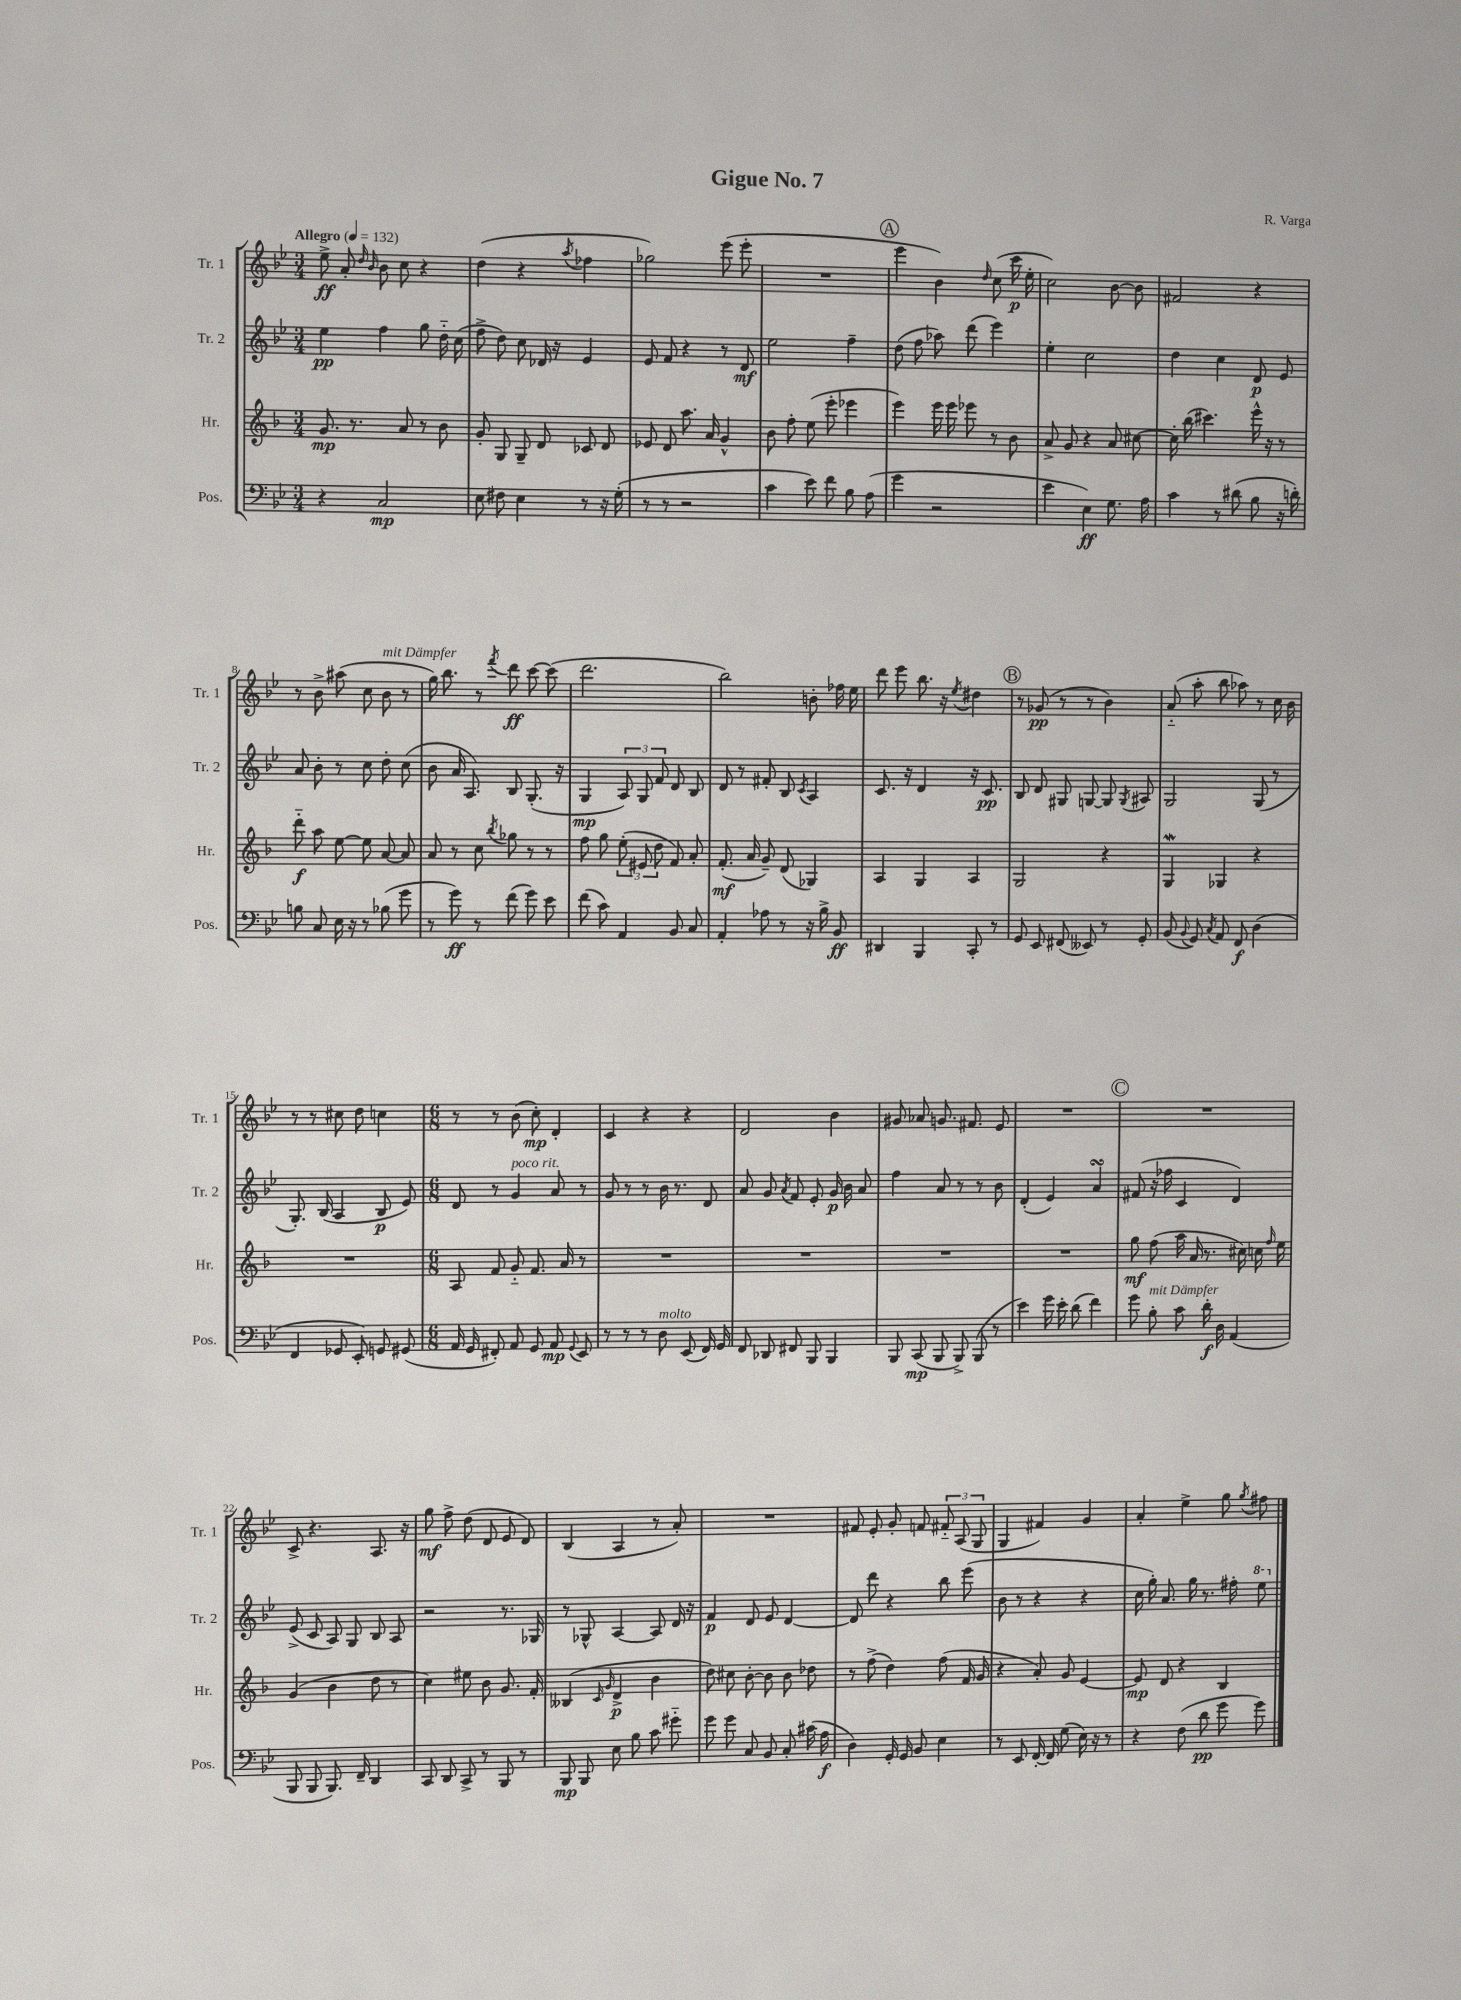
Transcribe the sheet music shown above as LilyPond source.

\header { title = "Gigue No. 7" composer = "R. Varga" }
<<
\new StaffGroup <<
\new Staff = "s0" \with { instrumentName = "Tr. 1" shortInstrumentName = "Tr. 1" } {
    \clef treble \key bes \major \numericTimeSignature \time 3/4 \tempo "Allegro" 4 = 132
    \autoBeamOff ees''8->\ff a'8-. \grace { d''16 bes'16 } bes'8 c''8 r4 |
    d''4( r4 \acciaccatura { a''8 } fes''4 |
    ges''2) ees'''8( ees'''8-. |
    R2. |
    \mark \markup { \circle "A" } ees'''4 bes'4) \grace { d''16 } c''8( c'''16\p ees''16-. |
    c''2) bes'8~ bes'8 |
    fis'2 r4 |
    r8 bes'8-> ais''8( c''8 bes'8^\markup { \italic "mit Dämpfer" } r8 |
    g''16) bes''8. r8 \acciaccatura { f'''8 } d'''8\ff c'''8~ c'''8( |
    d'''2. |
    bes''2) b'8-. fes''16 ees''16 |
    d'''8 ees'''8 bes''8. r16 \acciaccatura { ees''8 } dis''4 |
    \mark \markup { \circle "B" } r8 ges'8\pp( r8 r8 bes'4) |
    a'8-_( a''8-. bes''8 aes''8) r8 c''16 bes'16 |
    r8 r8 cis''8 d''8 c''4 |
    \numericTimeSignature \time 6/8 r8 r8 bes'8( c''8-.\mp) d'4-. |
    c'4 r4 r4 |
    d'2 bes'4 |
    gis'8 aes'8 g'8. fis'8. ees'8 |
    R2. |
    \mark \markup { \circle "C" } R2. |
    c'8-> r4. a8. r16 |
    g''8\mf f''8-> d''8( d'8 ees'8 d'8) |
    bes4( a4 r8 a'8-.) |
    R2. |
    fis'8 ees'8-. g'8-. f'8 \tuplet 3/2 { fis'8-_ a8( g8 } |
    g4 fis'4) g'4 |
    a'4-. ees''4-> g''8 \acciaccatura { g''8 } fis''8 \bar "|." |
}
\new Staff = "s1" \with { instrumentName = "Tr. 2" shortInstrumentName = "Tr. 2" } {
    \clef treble \key bes \major \numericTimeSignature \time 3/4
    \autoBeamOff ees''4\pp f''4 g''8 d''16-_ c''16( |
    f''8-> d''8) c''8 des'16 r16 ees'4 |
    ees'8 f'8 r4 r8 d'8\mf |
    ees''2 f''4-- |
    \mark \markup { \circle "A" } d''8( f''8 aes''8) d'''8( ees'''4) |
    ees''4-. c''2 |
    d''4 c''4 d'8\p ees'8 |
    a'8 bes'8-. r8 c''8 d''8-. c''8( |
    bes'8 a'16 a8.) bes8 g8.-.( r16 |
    g4\mp \tuplet 3/2 { a8) g8 f'8 } d'8 bes8 |
    d'8 r8 fis'8-. bes8 \acciaccatura { c'8 } a4 |
    c'8. r16 d'4 r16 c'8.\pp |
    \mark \markup { \circle "B" } bes8 d'8 gis8 g8~ g8 \acciaccatura { g8 } ais8 |
    g2 g8( r8 |
    g8.-.) bes16( a4 bes8\p ees'8) |
    \numericTimeSignature \time 6/8 d'8 r8 g'4^\markup { \italic "poco rit." } a'8 r8 |
    g'8 r8 r8 bes'16 r8. d'8 |
    a'8 g'8 \acciaccatura { a'8 } f'8 ees'8-. g'16\p bes'16 a'8 |
    f''4 a'8 r8 r8 bes'8 |
    d'4-.( ees'4) a'4\turn |
    \mark \markup { \circle "C" } fis'8( r16 fes''16 c'4 d'4) |
    ees'8->( c'8 a8) g8 bes8 a8 |
    r2 r8. ges16 |
    r8 ges8-^ a4~ a8 d'16 r16 |
    f'4\p d'8 ees'8 d'4~ |
    d'8 d'''8 r4 bes''8 ees'''8( |
    bes'8 r8 r4 r4 |
    c''16 g''16-.) a'8. g''16 r8. fis''16-. \ottava #1 ees'''8 \ottava #0 \bar "|." |
}
\new Staff = "s2" \with { instrumentName = "Hr." shortInstrumentName = "Hr." } {
    \clef treble \key f \major \numericTimeSignature \time 3/4
    \autoBeamOff g'8.\mp r8. a'8 r8 bes'8 |
    g'8-. g8 g8-- d'8 ces'8 d'8 |
    ees'8 d'8 a''8. a'16 g'4-^ |
    bes'8 f''8-. e''8( e'''8-. ees'''4 |
    \mark \markup { \circle "A" } e'''4) e'''16 e'''16 ees'''8 r8 bes'8 |
    a'8-> g'8 r4 a'8 cis''8~ |
    cis''16-. bes''16( cis'''4.) e'''16-^ r16 r8 |
    d'''8-_\f a''8 e''8~ e''8 a'8~ a'8 |
    a'8 r8 c''8 \acciaccatura { bes''8 } ges''8 r8 r8 |
    f''8 g''8 \tuplet 3/2 { e''8-.( eis'8 d''8 } f'8) a'8-. |
    f'8.-.\mf( a'16 g'8--) d'8( ges4) |
    a4 g4 a4 |
    \mark \markup { \circle "B" } g2 r4 |
    g4\mordent ges4 r4 |
    R2. |
    \numericTimeSignature \time 6/8 a8 f'8 g'8-_ f'8. a'16 r8 |
    R2. |
    R2. |
    R2. |
    R2. |
    \mark \markup { \circle "C" } g''8\mf f''8( a''16 a'16 r8. cis''16) c''16 \grace { f''16 } e''16 |
    g'4( bes'4 d''8 r8 |
    c''4) eis''8 bes'8 g'8. f'16-. |
    beses4( \grace { c'16 g'16 } d'4->\p bes'4 |
    d''8) cis''8 bes'8~-. bes'8 bes'8 des''8 |
    r8 f''8->( d''4) f''8( f'16 g'16 |
    r4 a'8-.) g'8 e'4~ |
    e'8\mp d'8 r4 bes4 \bar "|." |
}
\new Staff = "s3" \with { instrumentName = "Pos." shortInstrumentName = "Pos." } {
    \clef bass \key bes \major \numericTimeSignature \time 3/4
    \autoBeamOff r4 c2\mp |
    ees8 fis8 ees4 r8 r16 g16-.( |
    r8 r8 r2 |
    c'4 ees'8) f'8 bes8 a8( |
    \mark \markup { \circle "A" } g'4 r2 |
    ees'4 ees4\ff) g8. a16 |
    c'4 r8 dis'8( bes8 r16 d'16-.) |
    b8 c8 ees16 r16 r8 bes8( g'8 |
    r8 g'8\ff) r8 f'8( g'8) ees'8 |
    f'8( c'8) a,4 bes,8 c8 |
    a,4-. aes8 r8 r16 bes16-> bes,8\ff |
    dis,4 bes,,4 c,8-. r8 |
    \mark \markup { \circle "B" } g,8 ees,8 fis,8( eeses,8) r8 g,8-. |
    bes,8( \appoggiatura { bes,8 } g,8) \acciaccatura { c8 } a,8 f,8\f d4( |
    f,4 ges,8 ees,8-.) g,8 gis,8( |
    \numericTimeSignature \time 6/8 a,16 g,16 fis,8-.) a,8 g,8 a,8\mp \appoggiatura { g,8 } ees,8 |
    r8 r8 r8 d8^\markup { \italic "molto" } ees,8( f,16) g,16 |
    f,8 des,8 fis,8 bes,,8 bes,,4 |
    bes,,8 c,8\mp( bes,,8 bes,,8->) bes,,8( r8 |
    ees'4) g'16 ees'16-. d'8( f'4) |
    \mark \markup { \circle "C" } g'8 bes8-.^\markup { \italic "mit Dämpfer" } c'8 d'16-.\f d16 a,4( |
    bes,,8 bes,,8 bes,,8.) f,16-- d,4 |
    c,8 d,8 c,8-> r8 bes,,8 r8 |
    bes,,8\mp bes,,8 ees8 bes8 c'8 gis'8-_ |
    g'8 g'8 c8 bes,8 c8-. cis'16( a16\f |
    d4) g,16-. g,16 bes,8 ees4 |
    r8 ees,8 f,16~-. f,16 g8( ees16) r16 r8 |
    r4 f8( d'8\pp g'8 g'8) \bar "|." |
}
>>
>>
